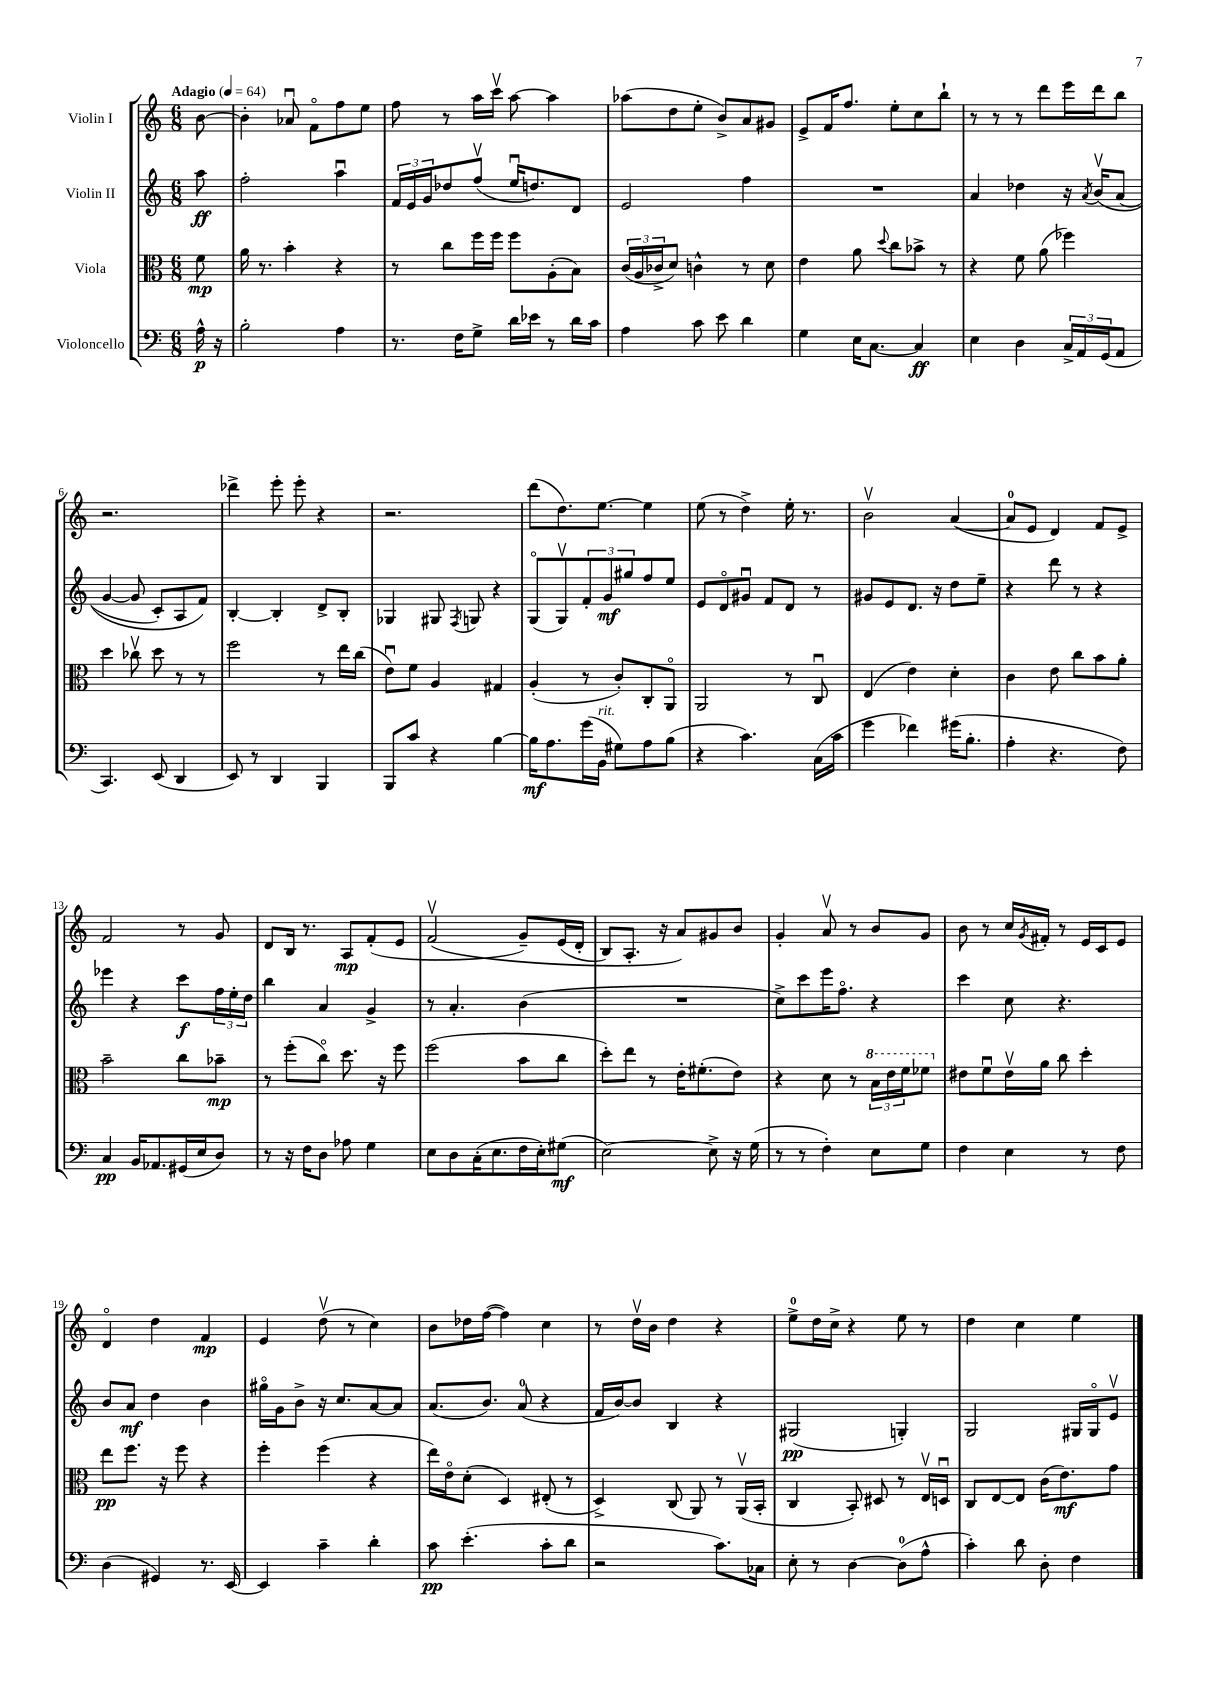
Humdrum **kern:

**kern	**kern	**kern	**kern
*staff4	*staff3	*staff2	*staff1
*clefF4	*clefC3	*clefG2	*clefG2
*k[]	*k[]	*k[]	*k[]
*M6/8	*M6/8	*M6/8	*M6/8
*MM64	*MM64	*MM64	*MM64
16A^^\	8f\	8aa\	[8b\
16r	.	.	.
=	=	=	=
2B'\	16a\	2ff'\	4b'\]
.	8.r	.	.
.	4b'\	.	8a-u/
.	.	.	8fo\L
4A\	4r	4aau\	8ff\
.	.	.	8ee\J
=	=	=	=
8.r	8r	24f/LL	8ff\
.	.	24e/	.
.	.	24g/J	.
.	8cc\L	8dd-/	8r
16F\LK	.	.	.
8G^\J	16ff\L	(8ffv/J	16aa\LL
.	16ff\JJ	.	16cccv\JJ
16d\LL	8ff\L	16eeu/LK	[8aa\
16e-\JJ	.	8.dd/)	.
8r	(8A'\	.	4aa\]
16d\LL	8B\J)	8d/J	.
16c\JJ	.	.	.
=	=	=	=
4A\	(24c/LL	2e/	(8aa-\L
.	24A/	.	.
.	24c-^/J	.	.
.	8d/J)	.	8dd\
8c\	4c^^\	.	8ee'\J
8e\	.	.	8b^/L)
4d\	8r	4ff\	8a/
.	8d\	.	8g#/J
=	=	=	=
4G\	4e\	2.r	8e^/L
.	.	.	16f/K
.	.	.	8.ff/J
16E\LK	8a\	.	.
[8.C\J	.	.	.
.	8qqdd/	.	.
.	8cc\L	.	8ee'\L
4C/]	8b-^\J	.	8cc\
.	8r	.	8bb`\J
=	=	=	=
4E\	4r	4a/	8r
.	.	.	8r
4D\	8f\	4dd-\	8r
.	(8a\	.	8ddd\L
24C^/LL	4ff-\)	16r	16eee\L
24AA/	.	.	.
.	.	8qa/	.
.	.	&(16bv/LK	16ddd\J
(24GG/J	.	.	.
8AA/J	.	(8a/J	8bb\J
=	=	=	=
4.CC/)	4dd\	[4g/	2.r
.	8cc-v\	8g/]	.
(8EE/	8dd\	8c'/L)	.
4DD/	8r	8A/	.
.	8r	8f/J&)	.
=	=	=	=
8EE/)	2ff\	[4B'/	4ddd-^\
8r	.	.	.
4DD/	.	4B'/]	8eee'\
.	.	.	8eee'\
4BBB/	8r	8d^/L	4r
.	16ee\LL	8B'/J	.
.	(16cc\JJ	.	.
=	=	=	=
8BBB/L	8eu\L)	4G-/	2.r
8c/J	8f\J	.	.
4r	4A/	8G#/	.
.	.	8qF/	.
.	.	8G/	.
[4B\	4G#/	4r	.
=	=	=	=
16B\]LK	(4A'/	(8Go/L	(8ddd\L
8.A\	.	.	.
.	.	8Gv/)	8.dd\)
(16g\L	8r	12f'/	.
16BB\JJ	.	.	[8.ee\J
.	.	12g/	.
8G#\L)	8c'/L)	.	.
.	.	12gg#/	.
8A\	8C'/	8ff/	4ee\]
(8B\J	8AAo/J	8ee/J	.
=	=	=	=
4r	2AA/	8e/L	(8ee\
.	.	8do/	8r
4.c\)	.	8g#u/J	4dd^\)
.	.	8f/L	.
.	8r	8d/J	16ee'\
.	.	.	8.r
(16C\LL	8Cu/	8r	.
16c\JJ	.	.	.
=	=	=	=
4g\	(4E/	8g#/L	2bv\
.	.	8e/	.
4f-\)	4e\)	8.d/J	.
.	.	16r	.
(16g#\LK	4d'\	8dd\L	([4a/
8.B'\J	.	.	.
.	.	8ee~\J	.
=	=	=	=
4A'\	4c\	4r	8a/]L
.	.	.	8e/J
4.r	8e\	8ddd\	4d/)
.	8cc\L	8r	.
.	8b\	4r	8f/L
8F\)	8a'\J	.	8e^/J
=	=	=	=
4C/	2b~\	4eee-\	2f/
16BB/LK	.	4r	.
8.AA-/	.	.	.
(16GG#/L	8cc\L	8ccc\L	8r
16E/J	.	.	.
8D/J)	8b-~\J	24ff\L	8g/
.	.	24ee'\	.
.	.	24dd\JJ	.
=	=	=	=
8r	8r	4bb\	8d/L
16r	(8ff'\L	.	16B/Jk
16F\LK	.	.	8.r
8D\J	8cco\J)	4a/	.
8A-\	8.dd\	.	8A/L
4G\	.	4g^/	(8f'/
.	16r	.	.
.	8ff\	.	8e/J
=	=	=	=
8E\L	(2ff\	8r	&(2fv/
8D\	.	4.a'/	.
(16C'\K	.	.	.
8.E\	.	.	.
16F\L	8b\L	(4b\	8g~/L)
16E'\J)	.	.	.
(8G#\J	8cc\J	.	(16e/L
.	.	.	16d'/JJ
=	=	=	=
[2E\)	8dd'\L)	2.r	8B/L)
.	8ee\J	.	8.A'/J
.	8r	.	.
.	.	.	16r
.	16e'\LK	.	8a/L&)
.	(8.f#'\	.	.
8E^\]	.	.	8g#/
16r	8e\J)	.	8b/J
(16G\	.	.	.
=	=	=	=
8r	4r	8cc^\L)	4g'/
8r	.	8ccc\	.
4F'\)	8d\	16eee\K	8av/
.	.	8.ffo\J	.
.	8r	.	8r
8E\L	24b\LL	4r	8b/L
.	24ee\	.	.
.	24ff\J	.	.
8G\J	8ff-\J	.	8g/J
=	=	=	=
4F\	8e#\L	4ccc\	8b\
.	8fu\	.	8r
4E\	16e#v\L	8cc\	16cc/LL
.	.	.	8qg/
.	16a\JJ	.	16f#'/JJ
.	8cc\	4.r	8r
8r	4dd'\	.	16e/LL
.	.	.	16c/J
8F\	.	.	8e/J
=	=	=	=
(4D\	8ee\L	8b/L	4do/
.	8.ff\J	8a/J	.
4GG#/)	.	4dd\	4dd\
.	16r	.	.
.	8ff\	.	.
8.r	4r	4b\	4f/
[16EE/	.	.	.
=	=	=	=
4EE/]	4ff'\	16gg#o\LL	4e/
.	.	16g\J	.
.	.	8b^\J	.
4c~\	(4ff\	16r	(8ddv\
.	.	8.cc/L	.
.	.	.	8r
4d'\	4r	[8a/	4cc\)
.	.	8a/]J	.
=	=	=	=
8c\	16ee\LL)	(8.a/L	8b\L
.	16eo\J	.	.
(4.e'\	(8d'\J	.	16dd-\L
.	.	8.b/J)	([16ff\JJ
.	4D/)	.	4ff\])
.	.	(8a/	.
8c'\L	(8E#'/	4r	4cc\
8d\J	8r	.	.
=	=	=	=
2r	4D^/)	16f/LL	8r
.	.	[16b/J)	.
.	.	8b/]J	16ddv\LL
.	.	.	16b\JJ
.	(8C/	4B/	4dd\
.	8AA/)	.	.
8.c\L)	8r	4r	4r
.	(16AAv/LL	.	.
16C-\Jk	16BB'/JJ	.	.
=	=	=	=
8E'\	4C/	(2G#/	8ee^\L
8r	.	.	16dd\L
.	.	.	16cc^\JJ
[4D\	8BB'/)	.	4r
.	8D#/	.	.
(8D\]L	8r	4G'/)	8ee\
8A^^\J	16Ev/LL	.	8r
.	16Du/JJ	.	.
=	=	=	=
4c'\)	8C/L	2G/	4dd\
.	[8E/	.	.
8d\	8E/]J	.	4cc\
8D'\	(16c\LK	.	.
.	8.e\)	.	.
4F\	.	16G#/LL	4ee\
.	.	16G#o/J	.
.	8g\J	8ev/J	.
==	==	==	==
*-	*-	*-	*-
